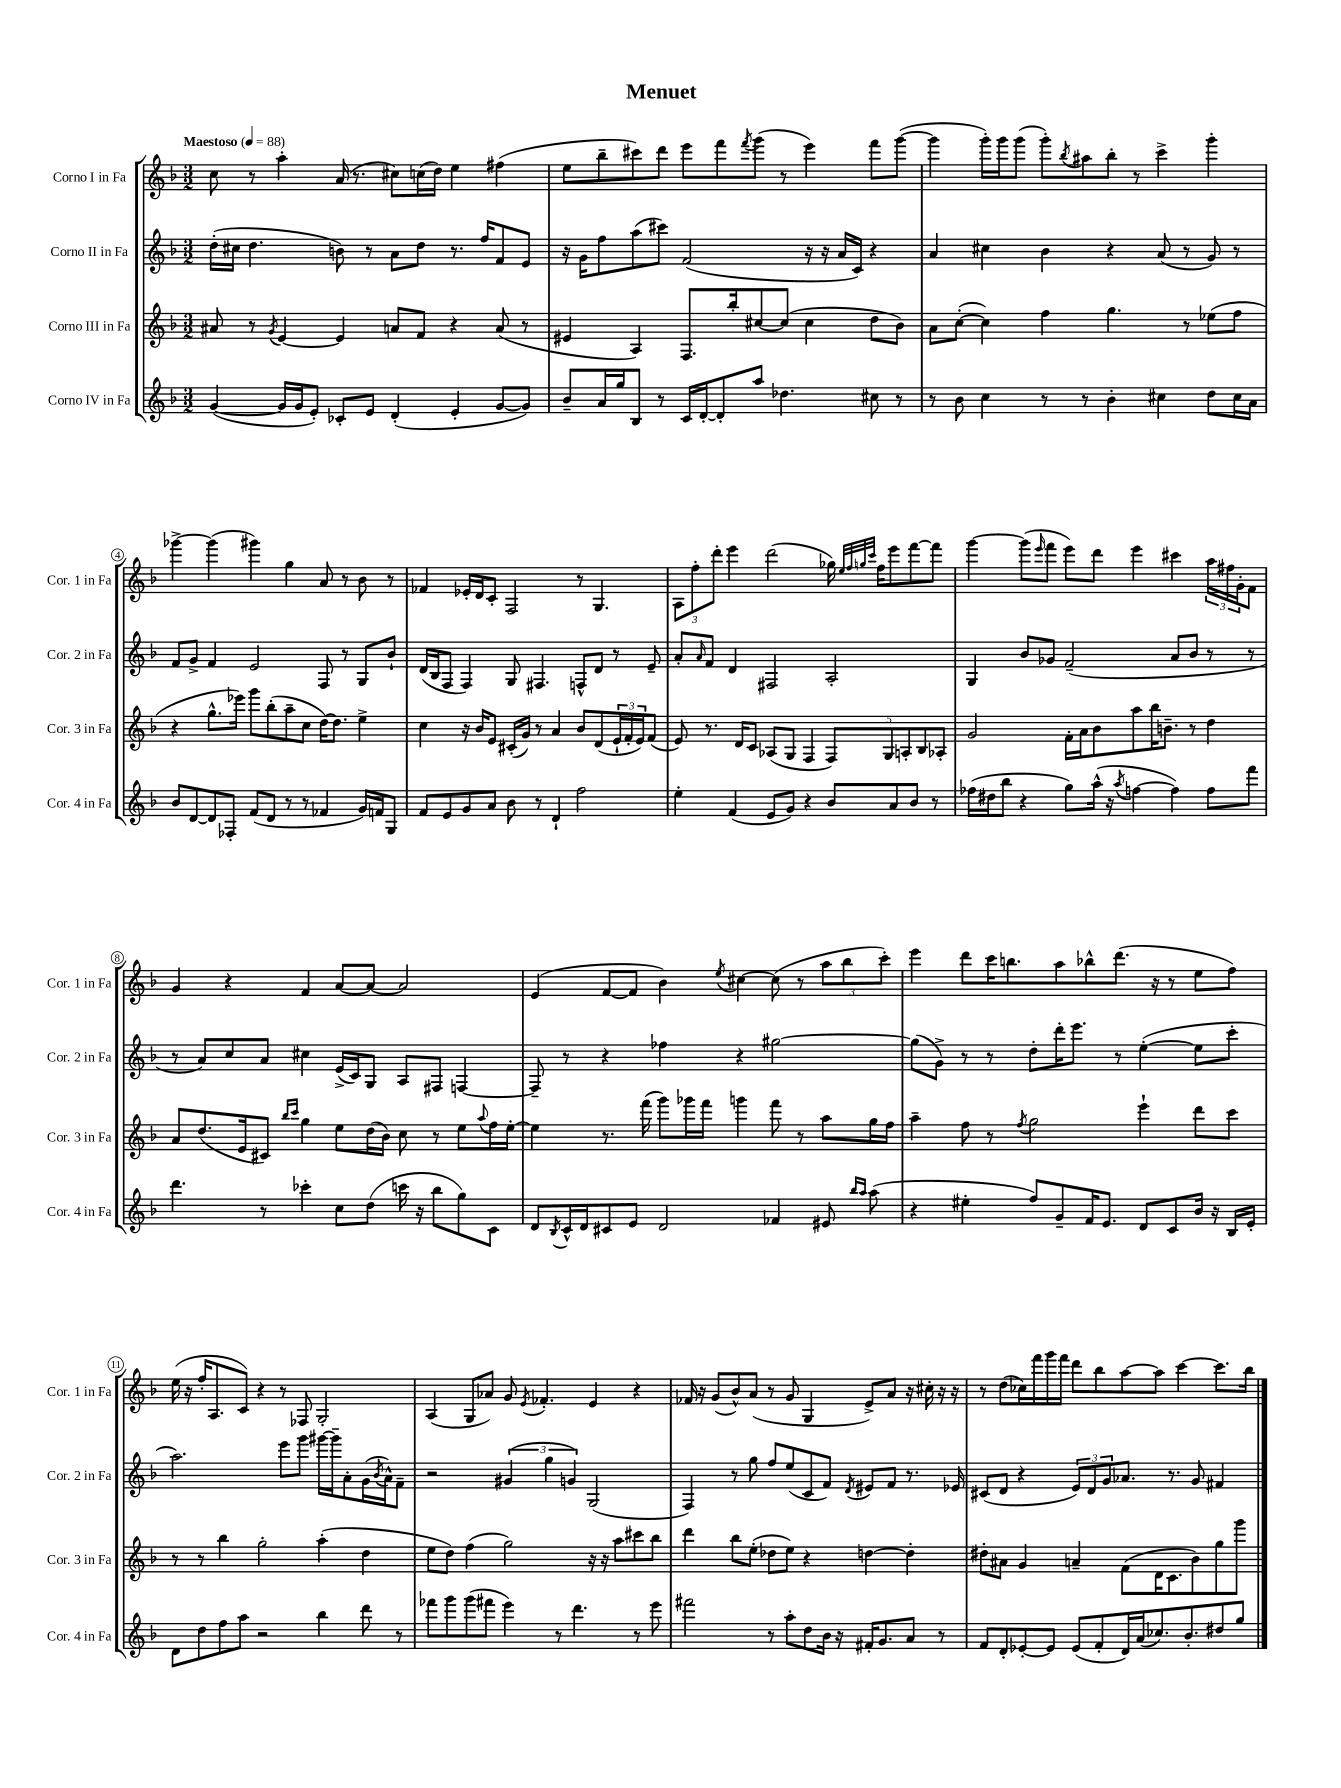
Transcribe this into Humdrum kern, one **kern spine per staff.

**kern	**kern	**kern	**kern
*staff4	*staff3	*staff2	*staff1
*clefG2	*clefG2	*clefG2	*clefG2
*k[b-]	*k[b-]	*k[b-]	*k[b-]
*M3/2	*M3/2	*M3/2	*M3/2
*MM88	*MM88	*MM88	*MM88
([4g	8a#	(16dd'	8cc
.	.	16cc#	.
.	8r	4.dd	8r
.	8qg	.	.
16g]	[4e	.	4aa'
16g	.	.	.
8e')	.	.	.
8c-'	4e]	8b)	(16a
.	.	.	8.r
8e	.	8r	.
(4d'	8a	8a	8cc#)
.	8f	8dd	(16cc
.	.	.	16dd)
4e'	4r	8.r	4ee
.	.	16ff	.
[8g	(8a	8f	(4ff#
8g])	8r	8e	.
=	=	=	=
8b-~	4e#	16r	8ee
.	.	16g	.
16a	.	8ff	8bb-~
16gg	.	.	.
8B-	4A)	(8aa	8ccc#)
8r	.	8ccc#)	8ddd
16c	8.F	(2f	8eee
[16d'	.	.	.
8d']	.	.	8fff
.	16bb-'	.	.
.	.	.	8qfff
8aa	[8cc#	.	(8ggg
4.dd-	(8cc#]	.	8r
.	4cc#	16r	4eee)
.	.	16r	.
.	.	16a	.
.	.	16c)	.
8cc#	8dd	4r	8fff
8r	8b-)	.	([8ggg
=	=	=	=
8r	8a	4a	4ggg]
8b-	([8cc'	.	.
4cc	4cc])	4cc#	16ggg')
.	.	.	16ggg
.	.	.	(8ggg
8r	4ff	4b-	8ggg')
.	.	.	8qbb-
8r	.	.	8aa#
4b-'	4.gg	4r	8bb-'
.	.	.	8r
4cc#	.	(8a	4ccc^
.	8r	8r	.
8dd	(8ee-	8g)	4ggg'
16cc#	8ff	8r	.
16a	.	.	.
=	=	=	=
8b-	4r	8f	[4ggg-^
[8d	.	8g^	.
8d]	8.gg^^	4f	(4ggg-]
8F-'	.	.	.
.	16eee-)	.	.
(8f	8ggg	2e	4ggg#)
8d	(8bb-'	.	.
8r	8aa~	.	4gg
8r	8cc	.	.
4f-	[16dd)	8F	8a
.	8.dd]	.	.
.	.	8r	8r
16g)	4ee^	8G	8b-
16f	.	.	.
8G	.	8b-`	8r
=	=	=	=
8f	4cc	(16d	4f-
.	.	16B-	.
8e	.	8F	.
8g	16r	4F)	16e-'
.	16b-	.	16d
8a	8e	.	8c'
8b-	(16c#'	8G	2F
.	16g)	.	.
8r	8r	4.F#	.
4d`	4a	.	.
2ff	8b-	8F^^	8r
.	(8d	8d	4.G
.	24e`	8r	.
.	24f'	.	.
.	24e)	.	.
.	(8f	8e~	.
=	=	=	=
4ee'	8e)	8a'	12A
.	.	.	12ff'
.	.	16qqa	.
.	8.r	8f	.
.	.	.	12ddd'
(4f	.	4d	4eee
.	16d	.	.
.	8c	.	.
8e	(8A-	2F#	(2ddd
8g)	8G	.	.
4r	4F	.	.
8b-	10F)	2A'	16gg-)
.	.	.	32qqee
.	.	.	32qqff
.	.	.	32qqgg
.	.	.	32qqccc
.	.	.	16ff
.	10G	.	.
8a	.	.	8eee
.	10A'	.	.
8b-	.	.	[8fff
.	10B-	.	.
8r	.	.	8fff]
.	10A-'	.	.
=	=	=	=
(16ff-	2g	4G	[4ggg
16dd#	.	.	.
8bb-	.	.	.
4r	.	8b-	(8ggg]
.	.	.	16qqeee
.	.	8g-	8fff
8gg)	16f'	(2f~	8eee)
.	16a	.	.
(16aa^^	8b-	.	8ddd
16r	.	.	.
8qaa	.	.	.
[4ff	8aa	.	4eee
.	16bb-	.	.
.	8.b~	.	.
4ff])	.	8a	4ccc#
.	8r	8b-	.
8ff	4dd	8r	24aa
.	.	.	24ff#
.	.	.	24g'
8fff	.	8r	8f
=	=	=	=
4.ddd	8a	8r	4g
.	(8.dd	8a)	.
.	.	8cc	4r
.	16e	.	.
8r	8c#)	8a	.
.	16qqbb-	.	.
.	16qqccc	.	.
4ccc-'	4gg	4cc#	4f
8cc	8ee	(16e^	[8a
.	.	16c)	.
(8dd	(16dd	8G	8a_
.	16b-)	.	.
16ccc	8cc	8A	2a]
16r	.	.	.
8bb-	8r	8F#	.
8gg)	8ee	[4F	.
.	8qqaa	.	.
8c	16ff	.	.
.	[16ee'	.	.
=	=	=	=
8d	4ee]	8F~]	(4e
8qB-	.	.	.
16c^^	.	8r	.
16d	.	.	.
8c#	8.r	4r	[8f
8e	.	.	8f]
.	(16fff	.	.
2d	8ggg)	4ff-	4b-)
.	16ggg-	.	.
.	16fff	.	.
.	.	.	8qee
.	4ggg	4r	[4cc#
4f-	8fff	[2gg#	(8cc#]
.	8r	.	8r
8e#	8aa	.	12aa
.	.	.	12bb-
16qqbb-	.	.	.
16qqaa	.	.	.
(8aa	16gg	.	.
.	.	.	12ccc')
.	16ff	.	.
=	=	=	=
4r	4aa~	(8gg#]	4eee
.	.	8g^)	.
4ee#'	8ff	8r	8ddd
.	8r	8r	16ccc
.	.	.	8.bb
.	8qff	.	.
8ff)	2gg	8dd'	.
8g~	.	16ddd'	8aa
.	.	8.eee	.
16f	.	.	8bb-^^
8.e	.	.	.
.	.	8r	(8.ddd
8d	4eee`	([4ee'	.
.	.	.	16r
8c	.	.	8r
16b-	8ddd	8ee]	8ee
16r	.	.	.
16B-	8ccc	8ccc'	8ff)
16e'	.	.	.
=	=	=	=
8d	8r	2.aa)	(16ee
.	.	.	16r
8dd	8r	.	16ff'
.	.	.	8.A
8ff	4bb-	.	.
8aa	.	.	8c)
2r	2gg'	.	4r
.	.	8eee	8r
.	.	8ggg	8F-
4bb-	(4aa'	[16ggg#	2G'
.	.	16ggg#~]	.
.	.	8a'	.
8ddd	4dd	(16g	.
.	.	8qb-	.
.	.	16a^^)	.
8r	.	8f~	.
=	=	=	=
8fff-	8ee	2r	(4A
8ggg	8dd)	.	.
(8ggg	(4ff	.	8G
8fff#	.	.	8a-)
4eee)	2gg)	(6g#	8g
.	.	.	8qe
.	.	.	4.f-'
.	.	6gg	.
8r	.	.	.
.	.	6g)	.
4.ddd	.	.	.
.	16r	(2G	4e
.	16r	.	.
.	8aa	.	.
8r	8ccc#	.	4r
8eee	8bb-	.	.
=	=	=	=
2fff#	4ddd	4F)	16f-
.	.	.	16r
.	.	.	(8g
.	8bb-	8r	8b-^^)
.	(8ee'	8gg	(8a
8r	8dd-	8ff	8r
8aa'	8ee)	(8ee	8g
8dd	4r	8c	4G
16b-	.	8f)	.
16r	.	.	.
.	.	8qd	.
16f#'	[4dd	8e#	8e^)
8.g	.	.	.
.	.	8f	8a
8a	4dd']	8.r	16r
.	.	.	16cc#'
8r	.	.	16r
.	.	16e-	16r
=	=	=	=
8f	8dd#'	(8c#	8r
8d'	8a#	8d	(8dd
[8e-'	4g	4r	16cc-)
.	.	.	16fff
8e-]	.	.	16ggg
.	.	.	16fff
(8e-	4a~	12e)	8ddd
.	.	12d	.
8f'	.	.	8bb-
.	.	12g	.
16d)	(8f	8.a-	[8aa
(16a	.	.	.
8.cc-)	16d	.	8aa]
.	8.c	8.r	.
.	.	.	[4ccc
8.b-'	.	.	.
.	8b-)	8g	.
8dd#	8gg	4f#	8.ccc]
8gg	8ggg	.	.
.	.	.	16bb-
==	==	==	==
*-	*-	*-	*-
